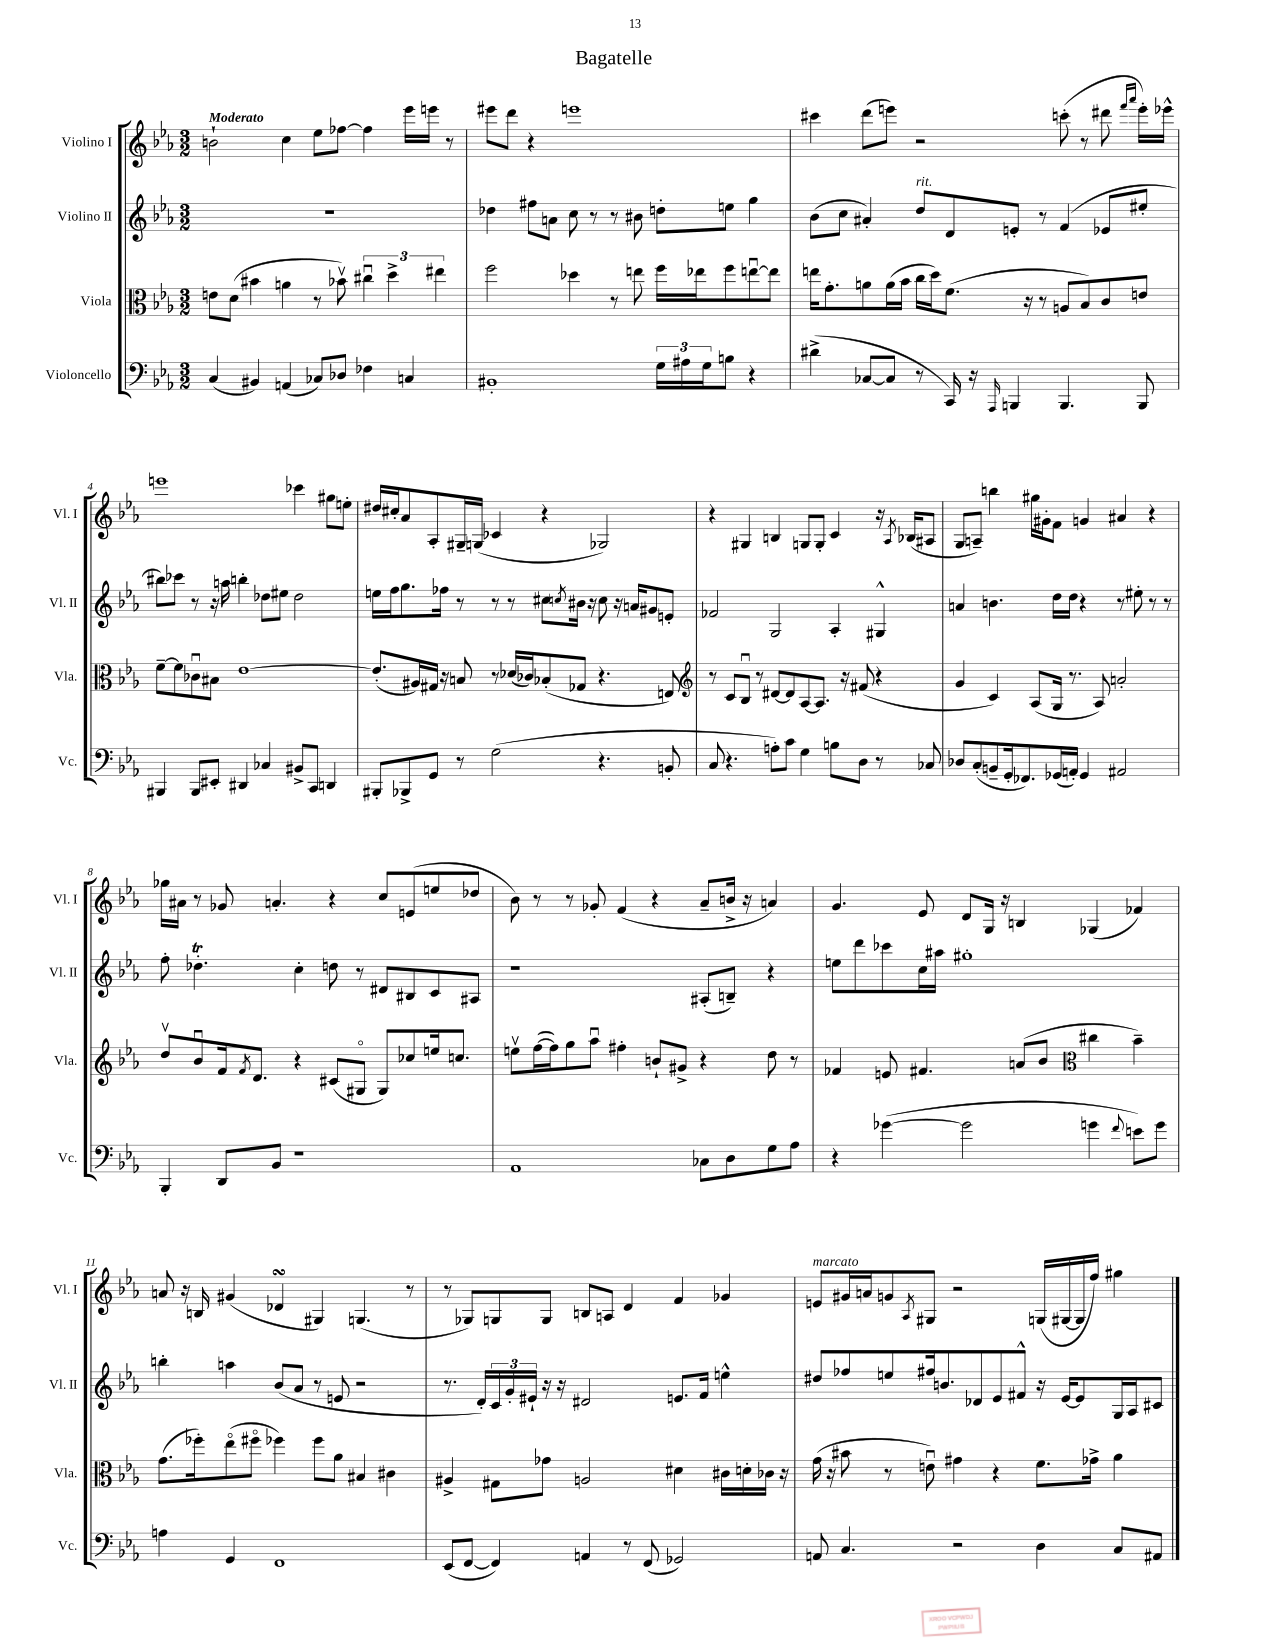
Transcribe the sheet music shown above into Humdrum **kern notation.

**kern	**kern	**kern	**kern
*part4	*part3	*part2	*part1
*staff4	*staff3	*staff2	*staff1
*I"Violoncello	*I"Viola	*I"Violino II	*I"Violino I
*I'Vc.	*I'Vla.	*I'Vl. II	*I'Vl. I
*clefF4	*clefC3	*clefG2	*clefG2
*k[b-e-a-]	*k[b-e-a-]	*k[b-e-a-]	*k[b-e-a-]
*M3/2	*M3/2	*M3/2	*M3/2
=1	=1	=1	=1
!	!	!	!LO:TX:a:B:t=Moderato
(4C/	8en\L	1.r	2bn`\
.	(8d\J	.	.
4BB#X/)	4b#X\	.	.
(4AAn/	4an\	.	4cc\
8C-X/L)	8r	.	8ee-\L
8D-X/J	8b-Xv\)	.	[8ff-X\J
4F-X\	6cc#Xu\	.	4ff-\]
.	6dd^\	.	.
4Cn/	.	.	16eee-\LL
.	.	.	16eeen\JJ
.	6ee#X\	.	.
.	.	.	8r
=2	=2	=2	=2
1BB#X'	2ff\	4dd-X\	8eee#X\L
.	.	.	8ddd\J
.	.	8ff#X\L	4r
.	.	8an\J	.
.	4dd-X\	8cc\	1eeen
.	.	8r	.
.	8r	8r	.
.	8een\	8b#X\	.
24G\LL	16ff\LL	8ddn'\L	.
24A#X\	.	.	.
.	16ee-X\J	.	.
24G\J	.	.	.
8Bn\J	8ff\	8een\J	.
4r	[8eenu\	4gg\	.
.	8ee\J]	.	.
=3	=3	=3	=3
(4d#X^\	16een\KL	(8b-\L	4ccc#X\
.	8.g'\	.	.
.	.	8cc\J	.
[8C-X/L	8an\	4a#X'/)	(8ddd\L
8C-/J]	(16a\L	.	8eeen\J)
.	16b-\JJ	.	.
!	!	!LO:TX:a:i:t=rit.	!
8r	16cc\LL	8dd/L	2r
.	16dd\J)	.	.
16CC/)	(8.f\J	8d/	.
16r	.	.	.
16qqAAA-/	.	.	.
4BBBn/	.	8en'/J	.
.	16r	.	.
.	8r	8r	.
4.BBB/	8An/L	(4f/	(8cccn'\
.	8B-/)	.	8r
.	8c/	8e-X/L	8ddd#X\
.	.	.	16qqfff/LL
.	.	.	16qqaaa-/JJ
8BBB/	8en/J	8ee#X'/J	16eee'\LL)
.	.	.	16eee-X^^\JJ
!!LO:LB:g=z
=4	=4	=4	=4
4BBB#X/	[8f~\L	8bb#X\L)	1eeen
.	8f\]	8ccc-X\J	.
8BBB#/L	8c-Xu\	8r	.
8EE#X'/J	8B#X\J	16r	.
.	.	16aan\	.
4DD#X/	[1e-	4bbn'\	.
4C-X/	.	8dd-X\L	.
.	.	8ee#X\J	.
8BB#X^/L	.	2dd-\	4ccc-X\
8CC/J	.	.	.
4DDn/	.	.	8gg#X\L
.	.	.	8een'\J
=5	=5	=5	=5
8BBB#X'/L	(8.e-'/L]	16een\LL	16dd#X/LL
.	.	16ff\J	16cc#X'/J
8BBB-X^/	.	8.gg\	8a-/
.	16A#X/L)	.	.
8GG/J	16G#X/JJ	.	8A-'/
.	16r	16ff-X\Jk	.
8r	8Bn/	8r	16G#X~/L
.	.	.	(16Gn/JJ
(2G\	8r	8r	4c-X/
.	(16d-X/LL	8r	.
.	16c-X/J)	.	.
.	(8B-X'/	8cc#X\L	4r
.	.	8qccn/	.
.	8G-X/J	16b#X\Jk	.
.	.	16r	.
4.r	4.r	8cc\	2G-X/)
.	.	16r	.
.	.	16an/KL	.
.	.	8g#X/	.
8BBn'/	8En/)	8en'/J	.
=6	=6	=6	=6
*	*clefG2	*	*
8C/	8r	2f-X/	4r
4.r	8c/L	.	.
.	8B-u/J	.	4G#X/
.	8r	.	.
8An'\L)	[8d#X/L	2G/	4Bn/
8c\J	8d#/]	.	.
4G\	[8A-/	.	8Gn/L
.	8.A-/J]	.	8G'/J
8Bn\L	.	4A-'/	4c/
.	16r	.	.
8D\J	(8f#X/	.	.
8r	4r	4G#X^^/	16r
.	.	.	8qA-/
.	.	.	(16B-X/KL
8C-X/	.	.	8A#X/J
=7	=7	=7	=7
8D-X/L	4g/	4an/	8G/L
(8C'/	.	.	8An~/J)
8BBn~/	4c/)	4.bn\	4bbn\
16GG'/k	.	.	.
8.FF-X/)	.	.	.
.	(8A-/L	.	16gg#X\LL
.	.	.	16g#X'\J
(16GG-X/L	16G/Jk	16dd\LL	8f\J
16AAn'/JJ)	8.r	16dd\JJ	.
4GG-/	.	4r	4gn/
.	8A-/)	.	.
2AA#X/	2an'/	8r	4a#X/
.	.	8ee#X'\	.
.	.	8r	4r
.	.	8r	.
!!LO:LB:g=z
=8	=8	=8	=8
4BBB-'/	8ddv/L	8ff'\	16gg-X\LL
.	.	.	16a#X\JJ
.	8b-u/	4.dd-XT'\	8r
8DD/L	16f/k	.	8g-X/
.	8qf/	.	.
.	8.d/J	.	.
8BB-/J	.	.	4.an'/
1r	4r	4cc'\	.
.	(8c#X/L	8ddn\	4r
.	8G#X/J	8r	.
.	8G#/L)	8d#X/L	8cc/L
.	8cc-X/	8B#X/	(8en/
.	16een/k	8c/	8een/
.	8.ccn/J	.	.
.	.	8A#X/J	8dd-X/J
=9	=9	=9	=9
1AA-	8eenv\L	1r	8b-\)
.	([16ff\L	.	8r
.	16ff\J])	.	.
.	8gg\	.	8r
.	8aa-u\J	.	8g-X'/
.	4ff#X'\	.	(4f/
.	8bn`/L	.	4r
.	8g#X^/J	.	.
8C-X\L	4r	(8A#X'/L	8a-~/L
8D\	.	8Bn~/J)	16bn^/Jk
.	.	.	16r
8G\	8dd\	4r	4an/)
8A-\J	8r	.	.
=10	=10	=10	=10
4r	4f-X/	8een\L	4.g/
.	.	8ddd\	.
([4g-X\	8en/	8ccc-X\	.
.	4.f#X/	16cc\L	8e-/
.	.	16aa#X\JJ	.
2g-\]	.	1gg#X'	8d/L
.	.	.	16G/Jk
.	.	.	16r
.	(8an/L	.	4Bn/
.	8b-/J	.	.
*	*clefC3	*	*
4gn\	4cc#X\	.	(4G-X/
8qqf/	.	.	.
8en\L)	4b-~\)	.	4f-X/)
8g\J	.	.	.
!!LO:LB:g=z
=11	=11	=11	=11
4An\	(8.g\L	4bbn'\	8an/
.	.	.	16r
.	16ff-X'\k)	.	16Bn/
4GG/	(8ee-\	4aan\	(4g#X/
.	8ff#X\J	.	.
1FF	4ff-X\)	(8b-/L	4d-XsSSs/
.	.	8a-/J	.
.	8ff-\L	8r	4G#X/)
.	8a-\J	8en/	.
.	4B#X/	2r	(4.Gn/
.	4c#X\	.	.
.	.	.	8r
=12	=12	=12	=12
(8EE-/L	4A#X^/	8.r	8r
[8FF/J	.	.	8G-X/L)
.	.	16d'/LL)	.
4FF/])	8G#X\L	24c/	8Gn/
.	.	24g'/	.
.	.	24e#X`/JJ	.
.	8g-X\J	16r	8G/J
.	.	16r	.
4AAn/	2An/	2d#X/	8Bn/L
.	.	.	8An/J
8r	.	.	4d/
(8FF/	.	.	.
2GG-X/)	4d#X\	8.en/L	4f/
.	.	16f/Jk	.
.	16c#X\LL	4een^^\	4g-X/
.	16dn'\	.	.
.	16c-X\JJ	.	.
.	16r	.	.
=13	=13	=13	=13
!	!	!	!LO:TX:a:i:t=marcato
8AAn/	(16g\	8dd#X/L	8en/L
.	16r	.	.
4.C/	8b#X\	8ff-X/	16g#X/L
.	.	.	16an/J
.	8r	8een/	8gn/
.	.	.	8qA-/
.	8enu\)	16ff#X/k	8G#X/J
.	.	8.bn/	.
2r	4g#X\	.	2r
.	.	8d-X/	.
.	4r	8e-/	.
.	.	8f#X^^/J	.
4D\	8.f\L	16r	(16Gn/LL
.	.	[16e-/KL	[16G#X/
.	.	8e-/]	16G#/]
.	16g-X^\Jk	.	16ff/JJ)
8C/L	4a-\	16G/L	4gg#X\
.	.	16A-/J	.
8AA#X/J	.	8c#X/J	.
==	==	==	==
*-	*-	*-	*-
